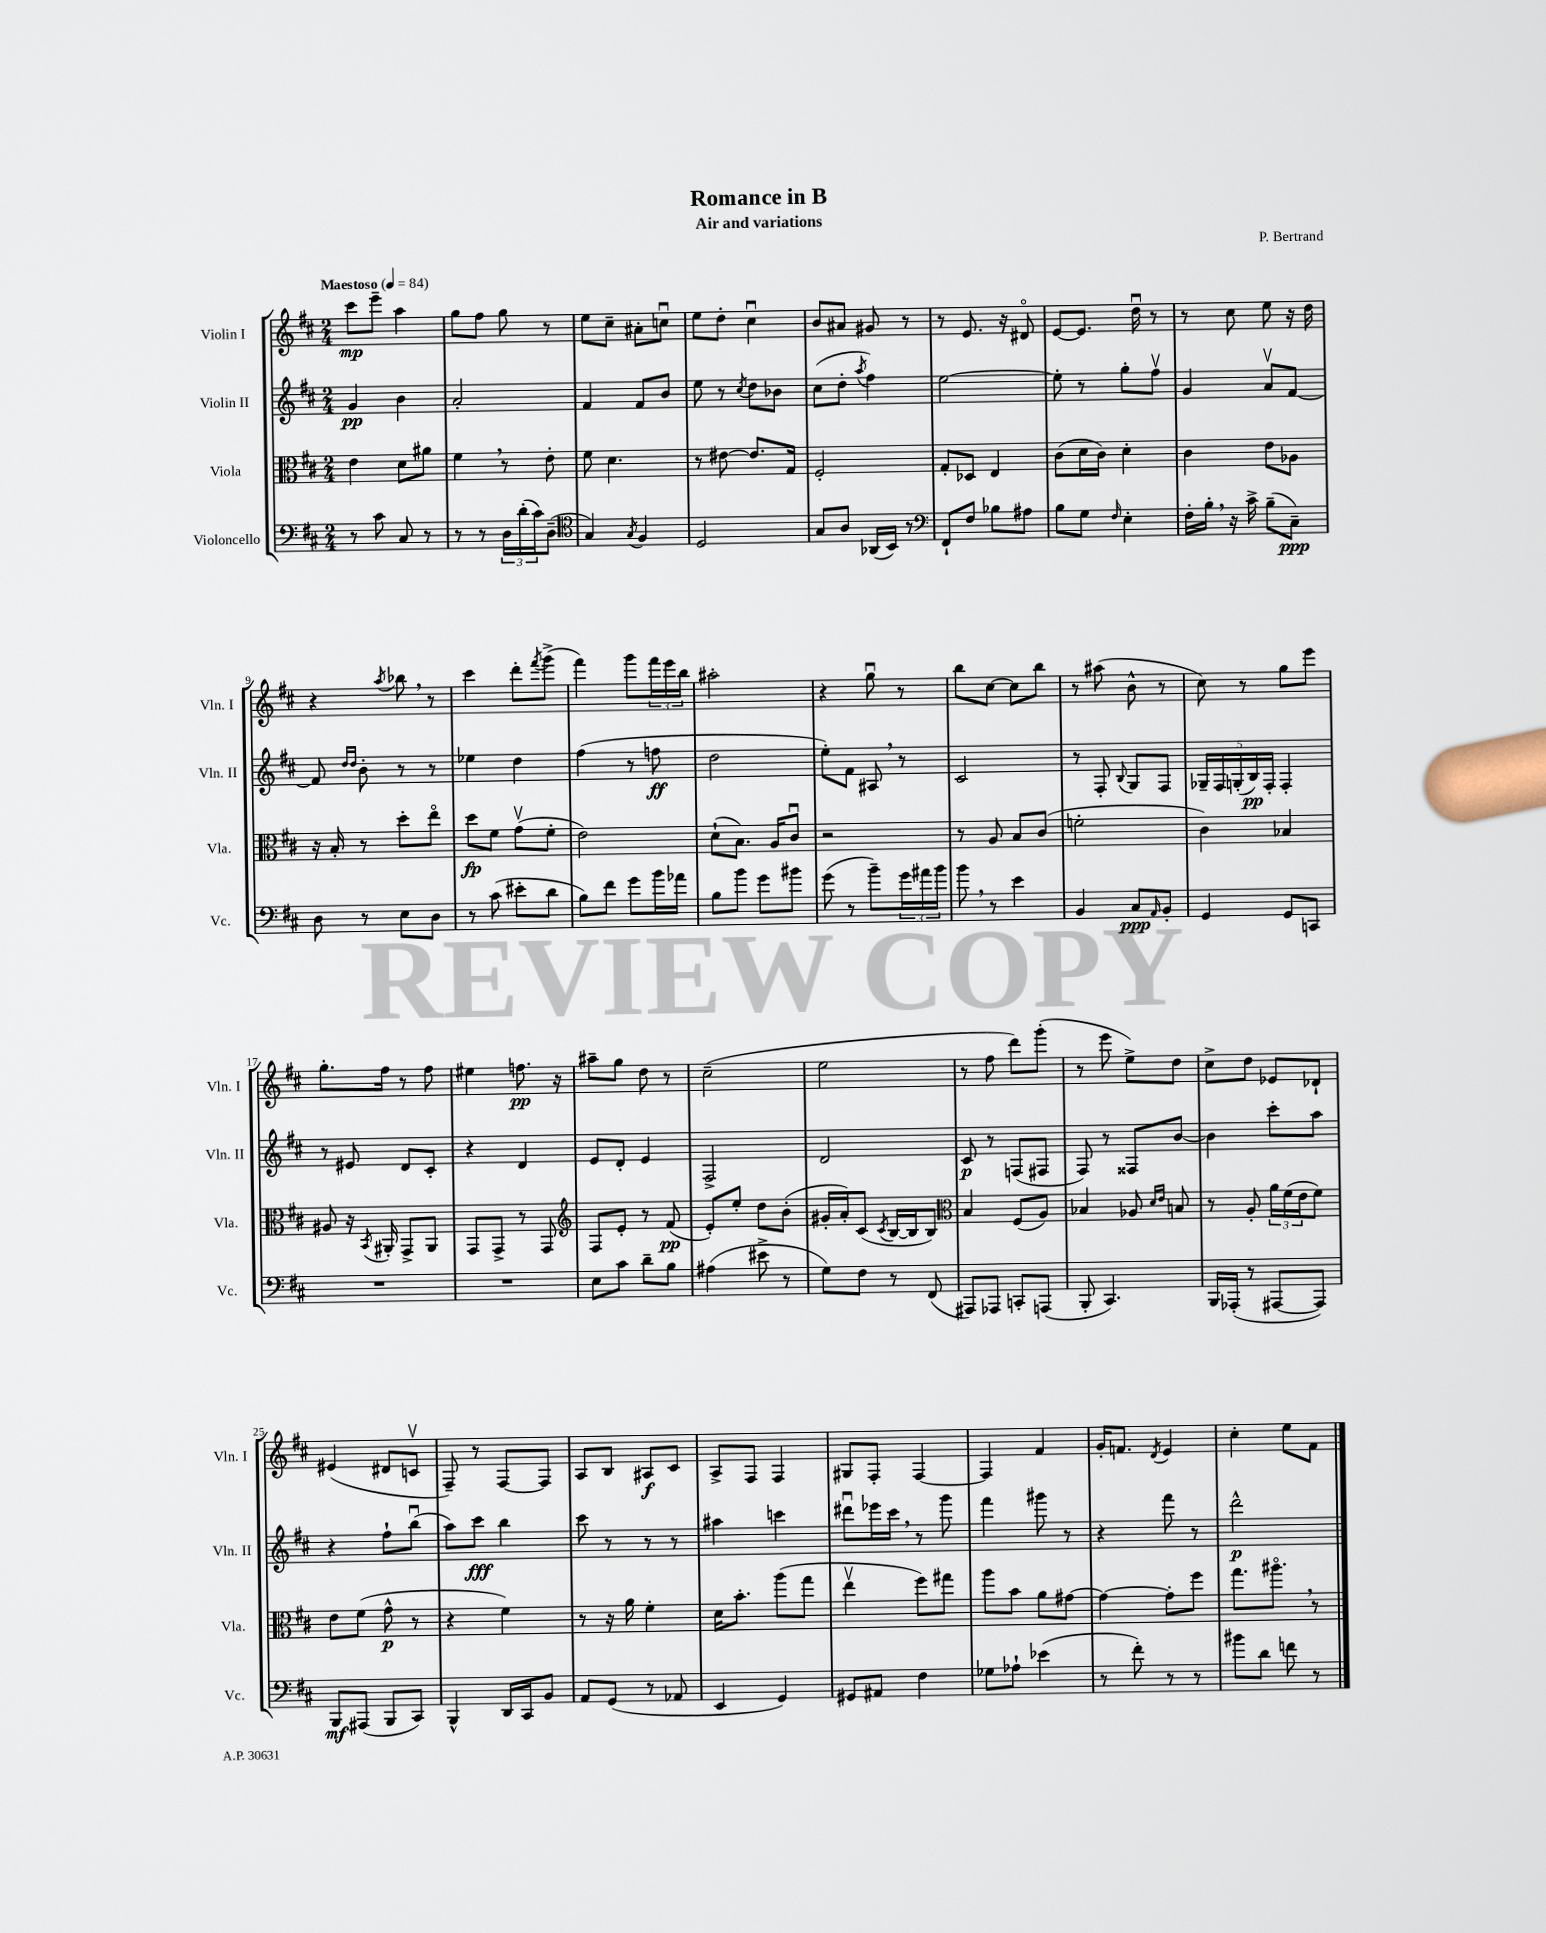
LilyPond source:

\header { title = "Romance in B" composer = "P. Bertrand" subtitle = "Air and variations" }
<<
\new StaffGroup <<
\new Staff = "s0" \with { instrumentName = "Violin I" shortInstrumentName = "Vln. I" } {
    \clef treble \key d \major \numericTimeSignature \time 2/4 \tempo "Maestoso" 4 = 84
    cis'''8\mp e'''8-- a''4 |
    g''8 fis''8 g''8 r8 |
    e''8 cis''8-- ais'8-. c''8\downbow |
    e''8 d''8-. cis''4\downbow |
    b'8 ais'8 gis'8 r8 |
    r8 e'8. r16 dis'8\flageolet |
    e'8~ e'8. d''16\downbow r8 |
    r8 cis''8 e''8 r16 d''16 |
    r4 \acciaccatura { a''8 } bes''8 \breathe r8 |
    cis'''4 d'''8-. \acciaccatura { fis'''8 } g'''8->( |
    fis'''4) g'''8 \tuplet 3/2 { fis'''16 e'''16 b''16 } |
    ais''2-. |
    r4 g''8\downbow r8 |
    b''8 cis''8~ cis''8 b''8 |
    r8 ais''8( b'8-^ r8 |
    cis''8) r8 g''8 e'''8 |
    g''8.-. fis''16 r8 fis''8 |
    eis''4 f''8.\pp r16 |
    ais''8-- g''8 d''8 r8 |
    cis''2--( |
    e''2 |
    r8 fis''8 d'''8) g'''8-.( |
    r8 e'''8 e''8->) d''8 |
    cis''8-> d''8 ees'8 des'8-! |
    eis'4( dis'8 c'8\upbow |
    fis8--) r8 fis8~ fis8 |
    a8 b8 ais8\f cis'8 |
    a8-> fis8 fis4 |
    gis8 fis8-. fis4~ |
    fis4 fis'4 |
    g'16-. f'8. \acciaccatura { d'8 } e'4 |
    cis''4-. e''8 fis'8 \bar "|." |
}
\new Staff = "s1" \with { instrumentName = "Violin II" shortInstrumentName = "Vln. II" } {
    \clef treble \key d \major \numericTimeSignature \time 2/4
    g'4\pp b'4 |
    a'2-. |
    fis'4 fis'8 b'8 |
    e''8 r8 \acciaccatura { cis''8 } d''8 bes'8 |
    cis''8( d''8-. \acciaccatura { a''8 } fis''4) |
    e''2~ |
    e''8-. r8 g''8-. fis''8\upbow |
    g'4 a'8\upbow fis'8~ |
    fis'8 \grace { d''16 d''16 } b'8-. r8 r8 |
    ees''4 d''4 |
    fis''4( r8 f''8\ff |
    d''2 |
    e''8-.) fis'8 ais8 \breathe r8 |
    cis'2 |
    r8 fis8-. \appoggiatura { b8 } g8 fis8 |
    \tuplet 5/4 { ges16-- fis16 g16-.( b16\pp) fis16-. } fis4-. |
    r8 eis'8 d'8 cis'8-. |
    r4 d'4 |
    e'8 d'8-. e'4 |
    fis2-> |
    d'2 |
    cis'8\p r8 f8( fis8 |
    fis8) r8 fisis8 b'8~ |
    b'4 cis'''8-. a''8 |
    r4 fis''8-! b''8\downbow( |
    a''8) cis'''8\fff b''4 |
    cis'''8 r8 r8 r8 |
    ais''4 c'''4 |
    dis'''8\downbow ees'''16 cis'''16 \breathe r8 g'''8 |
    fis'''4 gis'''8 r8 |
    r4 fis'''8 r8 |
    d'''2-^\p \bar "|." |
}
\new Staff = "s2" \with { instrumentName = "Viola" shortInstrumentName = "Vla." } {
    \clef alto \key d \major \numericTimeSignature \time 2/4
    e'4 d'8 ais'8 |
    fis'4 \breathe r8 e'8-. |
    fis'8 d'4. |
    r8 eis'8~ eis'8. g16 |
    fis2-. |
    g8-. des8 e4 |
    cis'8( d'16 cis'16) d'4-. |
    cis'4 e'8 aes8 |
    r16 b16-. r8 d''8-. e''8\flageolet |
    d''8\fp fis'8 g'8\upbow( fis'8-. |
    e'2) |
    d'8-!( b8.) a16 cis'8\downbow |
    r2 |
    r8 a8 b8 cis'8( |
    f'2-. |
    cis'4) bes4 |
    ais8 r16 \acciaccatura { b,8 } ais,16-. g,8-> ais,8 |
    g,8 g,8-> r8 g,8 |
    \clef treble fis8 e'8-. r8 fis'8\pp( |
    e'8-.) e''8-. d''8 b'8-.( |
    gis'16-. a'16-.) cis'8( \acciaccatura { cis'8 } b16~ b16 b8) |
    \clef alto b4 fis8( a8) |
    bes4 aes8 \grace { d'16 e'16 } b8 |
    r8 a8-. \tuplet 3/2 { a'16 fis'16( e'16 } fis'8) |
    e'8 fis'8( g'8-^\p r8 |
    r4 fis'4) |
    r8 r16 a'16 fis'4-. |
    d'16 b'8.-. a''8( g''8 |
    e''4\upbow fis''8) gis''8 |
    a''8 b'8 a'8 gis'8~ |
    gis'4~ gis'8-. fis''8 |
    g''8. ais''8.\flageolet \breathe r8 \bar "|." |
}
\new Staff = "s3" \with { instrumentName = "Violoncello" shortInstrumentName = "Vc." } {
    \clef bass \key d \major \numericTimeSignature \time 2/4
    r8 cis'8 cis8 r8 |
    r8 r8 \tuplet 3/2 { d16 d'16-.( cis'16) } d8--( |
    \clef tenor g4) \acciaccatura { g8 } fis4 |
    d2 |
    g8 a8 aes,16( b,16) r8 |
    \clef bass fis,8-! fis8 bes8 ais8 |
    b8 g8 \grace { fis16 } e4-. |
    fis16-. b16-. \breathe r16 cis'16-> b8--( cis8--\ppp) |
    d8 r8 e8 d8 |
    r8 cis'8( eis'8-. d'8 |
    b8) fis'8 g'8 b'16 aes'16 |
    b8 b'8 g'8 bis'8 |
    g'8( r8 b'8--) \tuplet 3/2 { g'16 ais'16 b'16 } |
    b'8 \breathe r8 e'4 |
    b,4 cis8\ppp \grace { a,16 } b,8-. |
    g,4 g,8 c,8 |
    R2 |
    R2 |
    e8 cis'8 d'8-- b8 |
    ais4( eis'8-> r8 |
    g8) fis8 r8 fis,8( |
    ais,,8) aes,,8 c,8-. a,,8( |
    b,,8-. cis,4.) |
    b,,16 aes,,16-.( r8 ais,,8~ ais,,8) |
    b,,8\mf ais,,8( b,,8 cis,8) |
    b,,4-^ d,16 cis,16 b,8 |
    a,8 g,8( r8 aes,8 |
    e,4 g,4) |
    gis,8 ais,8 fis4 |
    ges8 aes8-! ees'4( |
    r8 fis'8-.) r8 r8 |
    bis'8 d'8 f'8 r8 \bar "|." |
}
>>
>>
